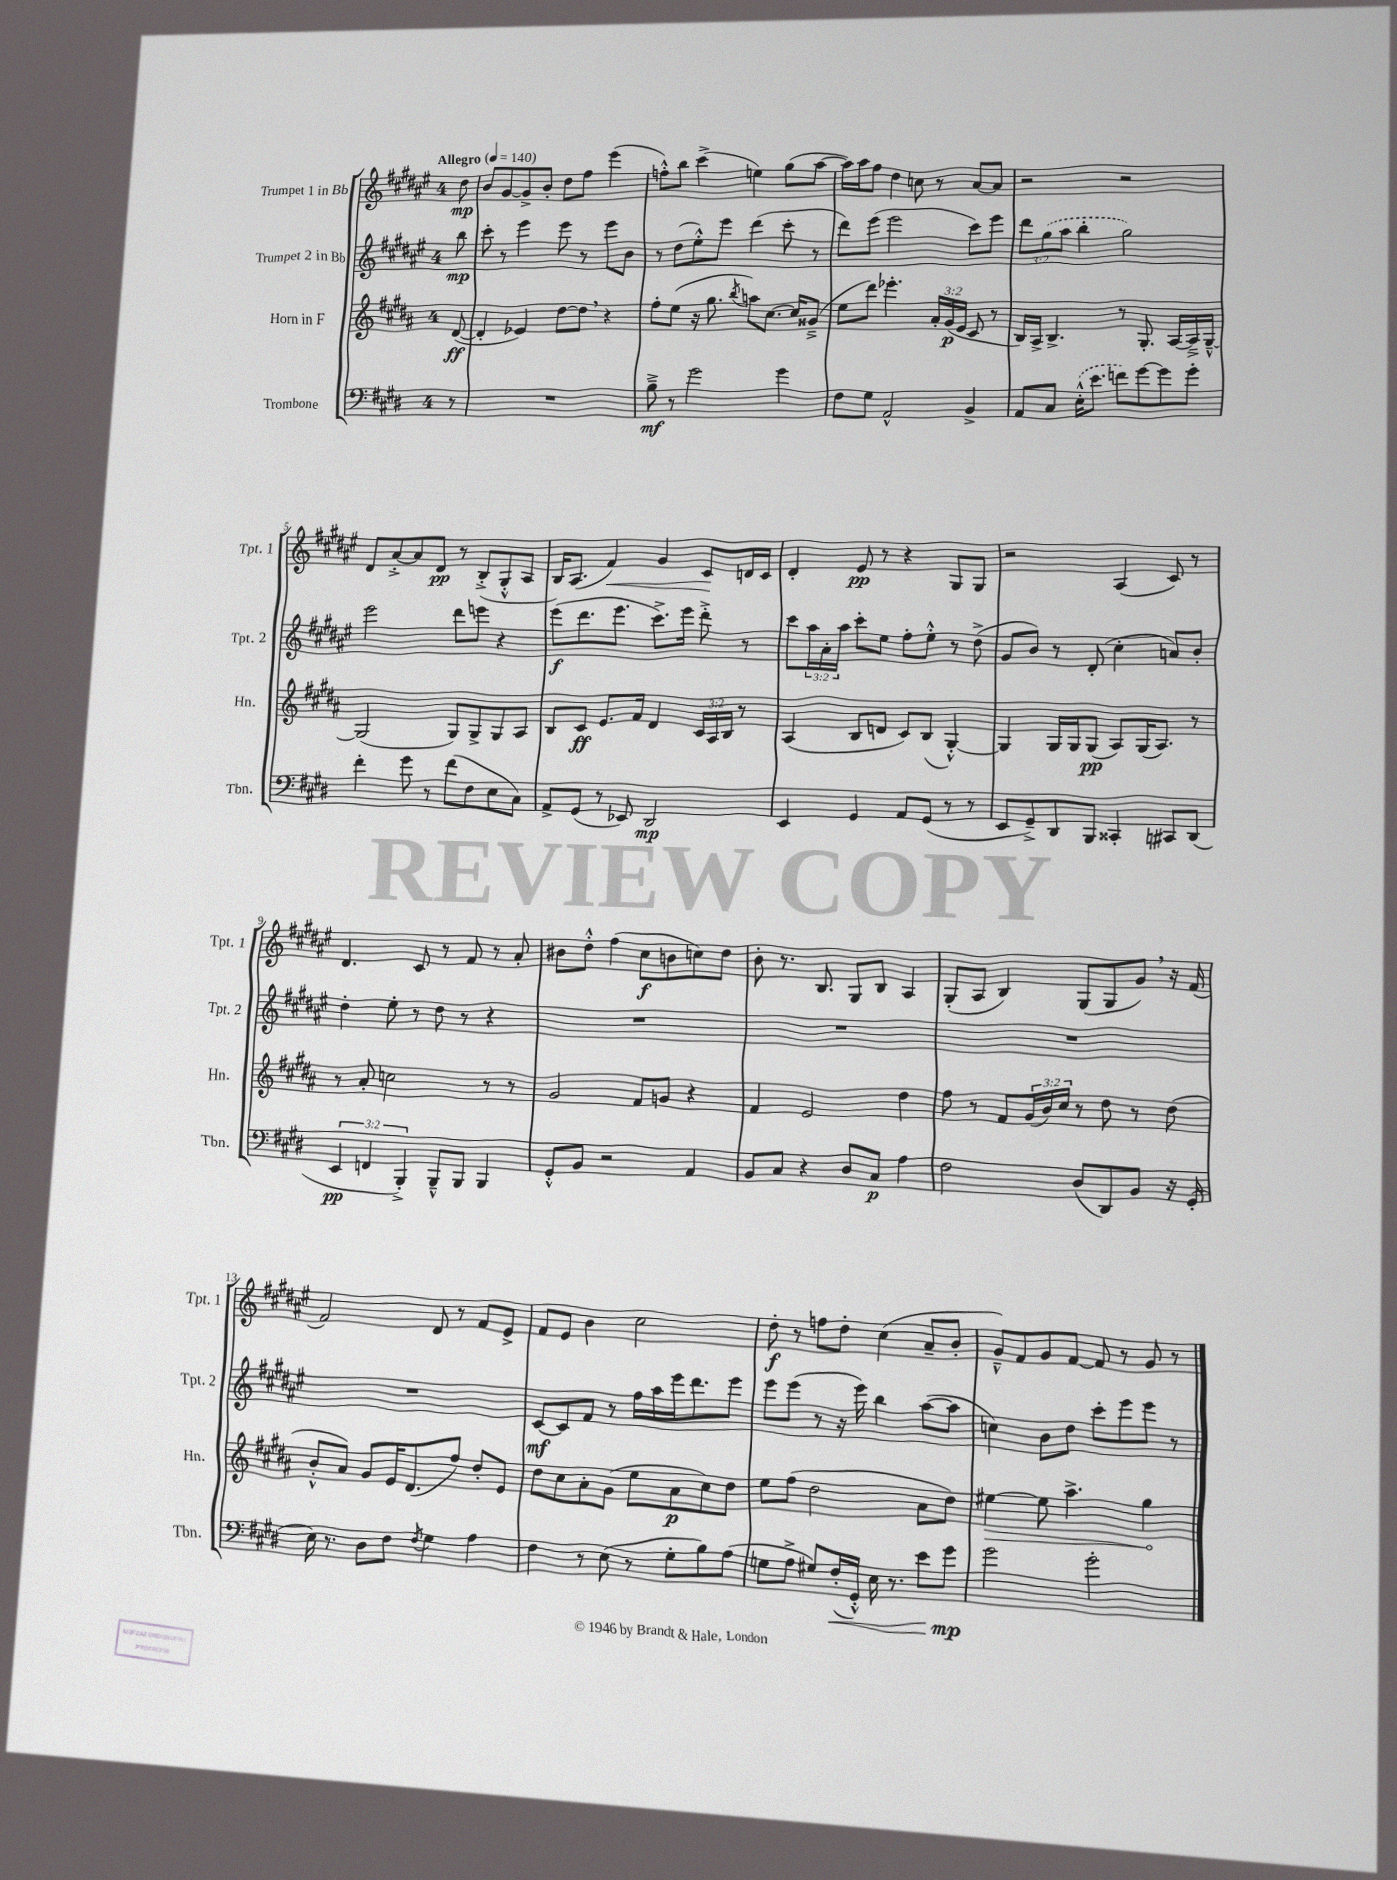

**kern	**dynam	**kern	**dynam	**kern	**dynam	**kern	**dynam
*part4	*part4	*part3	*part3	*part2	*part2	*part1	*part1
*staff4	*staff4	*staff3	*staff3	*staff2	*staff2	*staff1	*staff1
*I"Trombone	*	*I"Horn in F	*	*I"Trumpet 2 in Bb	*	*I"Trumpet 1 in Bb	*
*I'Tbn.	*	*I'Hn.	*	*I'Tpt. 2	*	*I'Tpt. 1	*
*clefF4	*	*clefG2	*	*clefG2	*	*clefG2	*
*k[f#c#g#d#]	*	*k[f#c#g#d#a#]	*	*k[f#c#g#d#a#e#]	*	*k[f#c#g#d#a#e#]	*
*M4/4	*	*M4/4	*	*M4/4	*	*M4/4	*
*MM140	*	*MM140	*	*MM140	*	*MM140	*
=	=	=	=	=	=	=	=
!	!	!	!	!	!	!LO:TX:a:B:t=Allegro	!
8r	.	([8d#/	ff	8bb\	mp	8dd#\	mp
=1	=1	=1	=1	=1	=1	=1	=1
1r	.	4d#'/]	.	8ccc#'\	.	8b/L	.
.	.	.	.	8r	.	[8g#/	.
.	.	4e-X/)	.	4eee#\	.	8g#^/]	.
.	.	.	.	.	.	8b'/J	.
.	.	[8dd#\L	.	8eee#\	.	8dd#\L	.
.	.	8dd#,\J]	.	8r	.	8ff#\J	.
.	.	4r	.	8eee#\L	.	(4eee#\	.
.	.	.	.	8b\J	.	.	.
=2	=2	=2	=2	=2	=2	=2	=2
8B~^\	mf	8ff#'\L	.	8r	.	8ffn'^^\L)	.
8r	.	(8ee\J	.	(8dd#\L	.	8bb\J	.
2g#\	.	16r	.	8ee#'^^\)	.	(4ccc#^\	.
.	.	8.gg#\	.	.	.	.	.
.	.	.	.	8eee#\J	.	.	.
.	.	8qbb/	.	.	.	.	.
.	.	8aan\L)	.	(4ddd#\	.	4een\)	.
.	.	[8.cc#\J	.	.	.	.	.
4g#\	.	.	.	8ccc#'\	.	(8gg#\L	.
.	.	16cc#/KL]	.	.	.	.	.
.	.	(8g##X~^/J	.	8r	.	[8aa#\J	.
=3	=3	=3	=3	=3	=3	=3	=3
8F#\L	.	8ee\L	.	8ddd#\L)	.	16aa#\LL])	.
.	.	.	.	.	.	16aa#\J	.
8G#\J	.	8ddd#\J)	.	(8eee#\J	.	8ff#\J	.
2AA^^/	.	4.eee-X'\	.	2eee#\	.	4dd#\	.
.	.	.	.	.	.	8ccn\	.
.	.	24a#'/LL	.	.	.	8r	.
.	.	(24g#/	p	.	.	.	.
.	.	24e/JJ	.	.	.	.	.
4BB^/	.	8c#/	.	8ccc#\L)	.	[8a#/L	.
.	.	8r	.	8eee#\J	.	8a#/J]	.
=4	=4	=4	=4	=4	=4	=4	=4
8AA/L	.	16B/LL)	.	12ddd#\L	.	2r	.
.	.	16A#^/JJ	.	.	.	.	.
.	.	.	.	(12gg#\	.	.	.
8C#/J	.	4.B^/	.	.	.	.	.
.	.	.	.	12aa#\J	.	.	.
(16E'^^\KL	.	.	.	4bb'\	.	.	.
8.e\J	.	.	.	.	.	.	.
8fn\L)	.	8r	.	2gg#\)	.	2r	.
[8g#\	.	8.G#'/	.	.	.	.	.
8g#\]	.	.	.	.	.	.	.
.	.	[16A#/LL	.	.	.	.	.
8g#'\J	.	16A#~^/]	.	.	.	.	.
.	.	[16G#~^^/JJ	.	.	.	.	.
!!LO:LB:g=z
=5	=5	=5	=5	=5	=5	=5	=5
4f#'\	.	(2G#/]	.	2eee#\	.	8d#/L	.
.	.	.	.	.	.	[8a#'^/	.
8g#\	.	.	.	.	.	8a#/]	.
8r	.	.	.	.	.	8d#/J	pp
(8f#\L	.	8G#/L)	.	8ddd#\L	.	8r	.
8F#\	.	8G#^/	.	8eeen\J	.	(8B'^/L	.
8E\	.	8G#/	.	4r	.	8G#'^^/	.
8C#\J)	.	8A#/J	.	.	.	8A#/J	.
=6	=6	=6	=6	=6	=6	=6	=6
8AA^/L	.	8B/L	.	(8eee#\L	f	16B/KL)	.
.	.	.	.	.	.	(8.A#/J	.
(8GG#/J	.	8c#/J	ff	8.ddd#\	.	.	.
!	!	!	!	!	!	!	!LO:HP:b
8r	.	8.e/L	.	.	.	4f#/)	<
.	.	.	.	8.eee#\J	.	.	.
8EE-X/)	.	.	.	.	.	.	.
.	.	16f#/Jk	.	.	.	.	.
2DD#/	mp	4d#/	.	8.ccc#^\L)	.	4g#/	.
.	.	.	.	16eee#\Jk	.	.	.
.	.	24c#/LL	.	8ddd#'^\	.	8c#/L	.
.	.	24A#/	.	.	.	.	.
.	.	24B/JJ	.	.	.	.	.
.	.	8r	.	8r	.	16dn/L	[
.	.	.	.	.	.	16c#/JJ	.
=7	=7	=7	=7	=7	=7	=7	=7
4EE/	.	(4A#/	.	8ccc#\L	.	4d#'/	.
.	.	.	.	24aa#\L	.	.	.
.	.	.	.	24a#'\	.	.	.
.	.	.	.	24aa#\JJ	.	.	.
4GG#/	.	8B/L	.	8ccc#'\L	.	8e#/	pp
.	.	8dn/J	.	8ee#\J	.	8r	.
8AA/L	.	8c#/L)	.	8ff#'\L	.	4r	.
(8GG#/J	.	(8B/J	.	8ee#'^^\J	.	.	.
8r	.	[4G#'^^/)	.	8r	.	8G#/L	.
8r	.	.	.	(8dd#^\	.	8G#/J	.
=8	=8	=8	=8	=8	=8	=8	=8
8EE/L	.	4G#/]	.	8g#/L	.	2r	.
8GG#~^/)	.	.	.	8b/J)	.	.	.
8DD#/	.	16G#/LL	.	8r	.	.	.
.	.	16G#/J	.	.	.	.	.
8BBB/J	.	(8G#/J	pp	(8d#'/	.	.	.
4CC##X'/	.	8A#/L)	.	4cc#'\	.	(4A#/	.
.	.	(16G#/K	.	.	.	.	.
.	.	8.A#/J)	.	.	.	.	.
8CC#X/L	.	.	.	8an/L)	.	8c#/)	.
(8DD#/J	.	8r	.	8b'/J	.	8r	.
!!LO:LB:g=z
=9	=9	=9	=9	=9	=9	=9	=9
6EE/	pp	8r	.	4dd#'\	.	4.d#/	.
.	.	8a#'/	.	.	.	.	.
6FFn/	.	.	.	.	.	.	.
.	.	2ccn\	.	8ee#'\	.	.	.
6BBB'^/)	.	.	.	.	.	.	.
.	.	.	.	8r	.	8c#/	.
8BBB~^^/L	.	.	.	8dd#\	.	8r	.
8BBB/J	.	.	.	8r	.	8f#/	.
4BBB/	.	8r	.	4r	.	8r	.
.	.	8r	.	.	.	8a#'/	.
=10	=10	=10	=10	=10	=10	=10	=10
8GG#'^^/L	.	2g#/	.	1r	.	8b#X\L	.
8BB/J	.	.	.	.	.	8dd#'^^\J	.
2r	.	.	.	.	.	(4ff#\	.
.	.	8f#/L	.	.	.	8cc#\L	f
.	.	8gn/J	.	.	.	8bn\	.
4AA/	.	4r	.	.	.	8ccn\)	.
.	.	.	.	.	.	8dd#\J	.
=11	=11	=11	=11	=11	=11	=11	=11
8BB/L	.	4f#/	.	1r	.	8b'\	.
8C#/J	.	.	.	.	.	8.r	.
4r	.	2e/	.	.	.	.	.
.	.	.	.	.	.	8.B/	.
8D#/L	.	.	.	.	.	8G#/L	.
8C#/J	p	.	.	.	.	8B/J	.
4A\	.	4dd#\	.	.	.	4A#/	.
=12	=12	=12	=12	=12	=12	=12	=12
2F#\	.	8ff#\	.	1r	.	(8G#'/L	.
.	.	8r	.	.	.	8A#/J	.
.	.	8f#/L	.	.	.	4B/)	.
.	.	(24g#/L	.	.	.	.	.
.	.	24b/)	.	.	.	.	.
.	.	24cc#/JJ	.	.	.	.	.
(8D#/L	.	8r	.	.	.	(8G#/L	.
8DD#/)	.	8dd#\	.	.	.	8G#/	.
8BB/J	.	8r	.	.	.	8g#,/J)	.
16r	.	(8dd#\	.	.	.	16r	.
(16GG#'/	.	.	.	.	.	(16f#/	.
!!LO:LB:g=z
=13	=13	=13	=13	=13	=13	=13	=13
16E\)	.	8b'^^/L	.	1r	.	2f#/)	.
8.r	.	.	.	.	.	.	.
.	.	8a#/J)	.	.	.	.	.
8D#\L	.	8g#/L	.	.	.	.	.
8F#\J	.	16e/K	.	.	.	.	.
.	.	(8.d#/	.	.	.	.	.
8qF#/	.	.	.	.	.	.	.
4G#\	.	.	.	.	.	8d#/	.
.	.	8ff#/J)	.	.	.	8r	.
4A\	.	8dd#'/L	.	.	.	8f#/L	.
.	.	8e/J	.	.	.	8e#^/J	.
=14	=14	=14	=14	=14	=14	=14	=14
4F#\	.	8dd#\L	.	[8c#/L	mf	8f#/L	.
.	.	8cc#\	.	8c#/]	.	8e#/J	.
8r	.	8a#'\	.	8f#/J	.	4b\	.
(8E\	.	(8g#\J	.	8r	.	.	.
8r	.	8ee\L	.	16ff#\LL	.	2cc#\	.
.	.	.	.	16aa#\	.	.	.
8G#'\L	.	8a#\	p	16eee#\J	.	.	.
.	.	.	.	8.ddd#\	.	.	.
8B\)	.	8cc#\)	.	.	.	.	.
(8A\J	.	8dd#\J	.	8eee#\J	.	.	.
=15	=15	=15	=15	=15	=15	=15	=15
8Gn\L	.	8ee\L	.	8eee#\L	.	8dd#'\	f
8A^\J	.	(8ff#\J	.	(8eee#\J	.	8r	.
8G#X/L)	.	2dd#\	.	8r	.	8ffn\L	.
!	!LO:HP:b	!	!	!	!	!	!
(16F#'/L	<	.	.	16r	.	8dd#'\J	.
16GG#'^^/JJ)	.	.	.	16eee#\)	.	.	.
16E\	.	.	.	4bb\	.	(4cc#\	.
8.r	.	.	.	.	.	.	.
8e\L	.	8a#\L	.	([8aa#\L	.	8a#~/L	.
8g#\J	mp	8dd#\J)	.	8aa#\J]	.	8b'/J	.
.	[	.	.	.	.	.	.
=16	=16	=16	=16	=16	=16	=16	=16
!	!	!	!LO:HP:b	!	!	!	!
2g#\	.	[4ee#X\	>	4ccn\)	.	8g#~^^/L)	.
.	.	.	.	.	.	8f#/	.
.	.	8ee#\]	.	8b\L	.	8g#/	.
.	.	4.aa#^\	.	8dd#\J	.	[8f#/J	.
2g#'\	.	.	.	8ccc#'\L	.	8f#/]	.
.	.	.	.	8eee#\	.	8r	.
.	.	4gg#\	.	8eee#\J	.	8g#/	.
.	.	.	.	8r	.	8r	.
.	.	.	]	.	.	.	.
==	==	==	==	==	==	==	==
*-	*-	*-	*-	*-	*-	*-	*-
